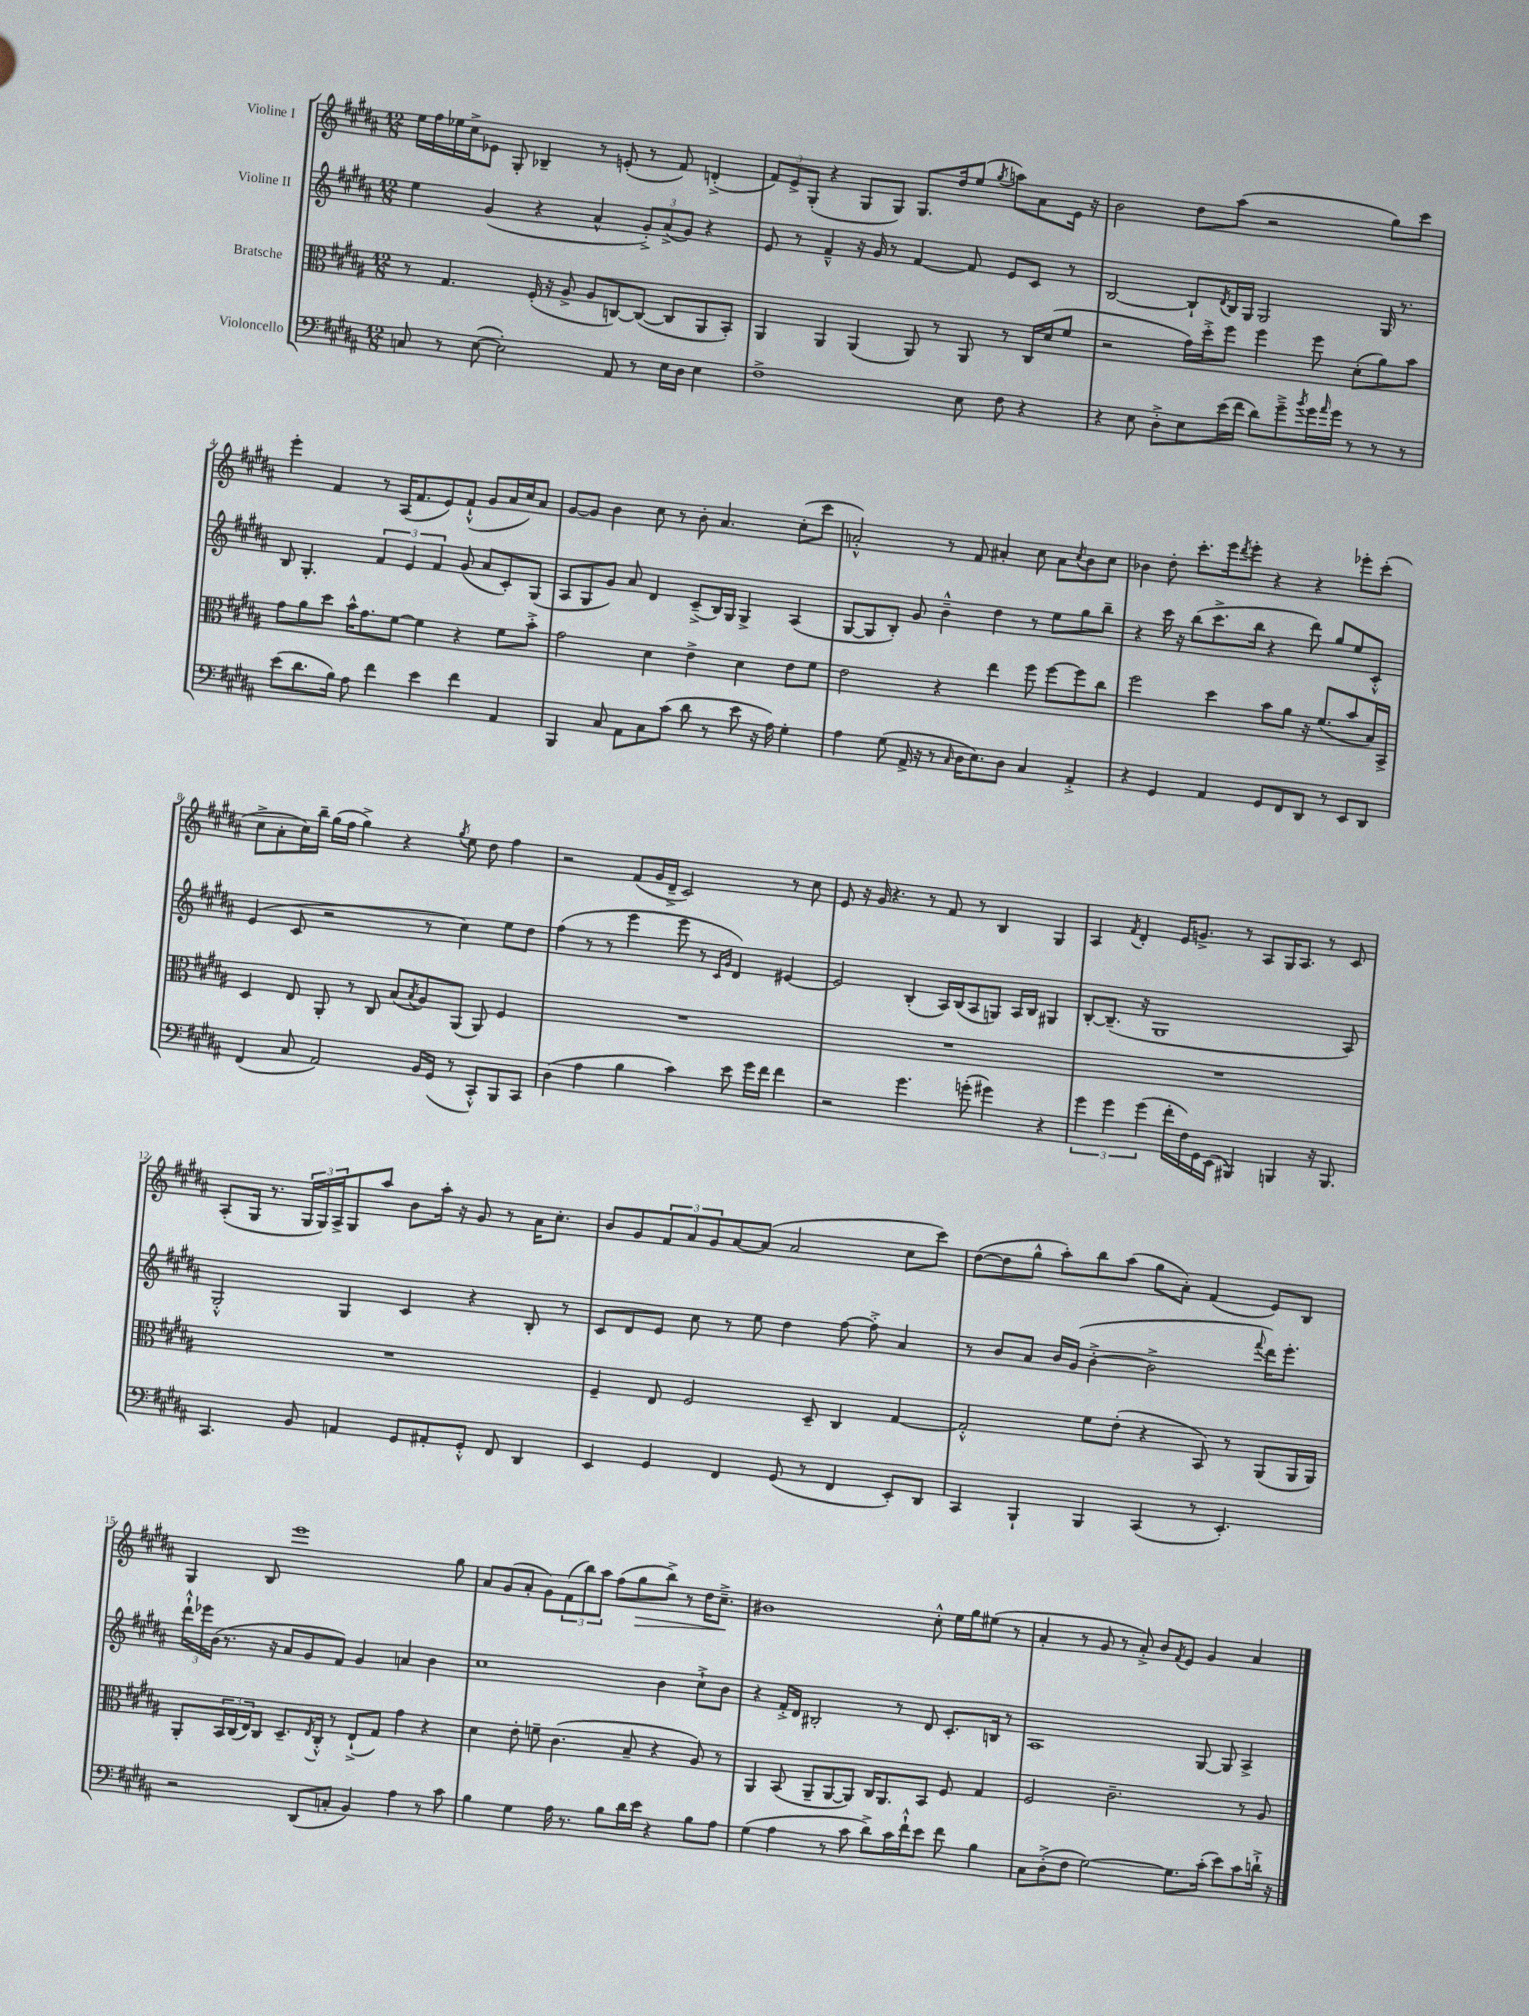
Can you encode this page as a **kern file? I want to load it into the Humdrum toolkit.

**kern	**kern	**kern	**kern	**dynam
*part4	*part3	*part2	*part1	*part1
*staff4	*staff3	*staff2	*staff1	*staff1
*I"Violoncello	*I"Bratsche	*I"Violine II	*I"Violine I	*
*clefF4	*clefC3	*clefG2	*clefG2	*
*k[f#c#g#d#a#]	*k[f#c#g#d#a#]	*k[f#c#g#d#a#]	*k[f#c#g#d#a#]	*
*M12/8	*M12/8	*M12/8	*M12/8	*
=1	=1	=1	=1	=1
8Cn/	8r	4ee\	16ee\LL	.
.	.	.	16ff#\	.
8r	4.G#/	.	16ee-X\	.
.	.	.	16cc#^\J	.
([8E\	.	(4g#/	8e-X\J	.
2E'\])	.	.	8G#'/	.
.	(16F#'/	4r	4B-X~/	.
.	16r	.	.	.
.	8A#^/	.	.	.
.	8A#/L	4a#^^/	8r	.
8AA#/	[8Cn/)	.	(8en'/	.
8r	(8C/J_	12g#'^/L)	8r	.
.	.	(12a#^/	.	.
16E\LL	8C/L]	.	8f#/)	.
.	.	12g#/J)	.	.
16D#\JJ	.	.	.	.
4E\	8AA#/	4r	(4dn'^/	.
.	8BB'/J)	.	.	.
=2	=2	=2	=2	=2
1F#^	4AA#/	8e/	12f#/L)	.
.	.	.	12e^/	.
.	.	8r	.	.
.	.	.	(12G#'/J	.
.	4AA#/	4f#~^^/	4r	.
.	(4AA#/	16r	8G#/L	.
.	.	16g#/	.	.
.	.	8r	8G#/J)	.
.	8AA#/)	[4f#/	8.G#/L	.
.	8r	.	.	.
.	.	.	16dd#/k	.
8E\	8AA#/	8f#/]	(8ee/J	.
.	.	.	8qgg#/	.
8F#\	8r	8e/L	8aan\L)	.
4r	16C#/LL	8c#/J	8a#\	.
.	(16d#/J	.	.	.
.	8f#/J	8r	16e\Jk	.
.	.	.	16r	.
=3	=3	=3	=3	=3
4r	2r	[2B/	2b\	.
8E\	.	.	.	.
8D#'^\L	.	.	.	.
8E\	16g#\LL)	8B`/L]	8dd#\L	.
.	16dd#'^\J	.	.	.
.	.	8qd#/	.	.
(16e\L	8ff#\J	16B/L	(8aa#\J	.
16f#\JJ	.	16G#/JJ	.	.
8d#\L)	4ff#\	2G#/	2r	.
8g#~^\	.	.	.	.
8qb/	.	.	.	.
16g#\L	8ff#\	.	.	.
16qqa#/	.	.	.	.
16g#\JJ	.	.	.	.
8r	(8d#'\L	.	.	.
8r	8a#\)	16G#/	8gg#\L)	.
.	.	8.r	.	.
8r	8b\J	.	8ccc#\J	.
!!LO:LB:g=z
=4	=4	=4	=4	=4
(8e\L	8g#\L	8B/	4eee'\	.
8.d#\	8a#\	4.G#'/	.	.
.	8dd#\J	.	4f#/	.
16B\Jk)	.	.	.	.
8A#\	16b^^\KL	.	.	.
.	8.g#\	.	.	.
4f#\	.	6f#/	8r	.
.	[8f#\J	.	(16A#/KL	.
.	.	6e/	.	.
.	.	.	8.f#/	.
4e\	4f#\]	.	.	.
.	.	6f#/	.	.
.	.	.	8e/)	.
4f#\	4r	(8g#/	(8f#`^^/J	.
.	.	8a#/L	8g#/L	.
4AA#/	8f#\L	8c#'/)	16a#/L	.
.	.	.	16cc#/J)	.
.	8b'^\J	(8G#/J	8a#/J	.
=5	=5	=5	=5	=5
4BBB/	2g#\	8A#/L	[8g#/L	.
.	.	8G#/	8g#/J]	.
8C#/	.	8g#/J)	4b\	.
8AA#\L	.	8a#/	.	.
8C#\	4d#\	4d#/	8cc#\	.
(8c#\J	.	.	8r	.
8d#\	4e^\	(8c#~^/L	8b'\	.
8r	.	16B/L)	4.a#/	.
.	.	16G#/JJ	.	.
8e\	4d#\	4G#^/	.	.
16r	.	.	.	.
16A#\)	.	.	.	.
4G#'\	8e\L	(4A#/	(8cc#'\L	.
.	8f#\J	.	8ccc#\J	.
=6	=6	=6	=6	=6
4A#\	2e\	[8G#/L	2an'^^/)	.
.	.	8G#/]	.	.
(8G#\	.	8B'/J)	.	.
16AA#^/	.	8g#/	.	.
16r	.	.	.	.
8r	4r	4b~^^\	8r	.
16qqC#/	.	.	.	.
16D#\KL	.	.	8f#/	.
8.E\)	.	.	.	.
.	4ee\	4dd#\	4a#X'/	.
8D#\J	.	.	.	.
4C#/	8ff#\	8r	8cc#\	.
.	[8ff#\L	8ee\L	8a#\L	.
.	.	.	8qcc#/	.
4AA#'^/	8ff#\]	8gg#\	8b\	.
.	8cc#\J	8bb~\J	8cc#\J	.
=7	=7	=7	=7	=7
4r	2ff#\	4r	4b-X\	.
4GG#/	.	16ccc#\	8dd#'\	.
.	.	16r	.	.
.	.	(8bb\L	8.ccc#'\L	.
4AA#/	4dd#\	8.ccc#^\	.	.
.	.	.	16eee\k	.
.	.	.	8qddd#/	.
.	.	.	8eee'\J	.
.	.	16bb\Jk	.	.
8GG#/L	8b\L	4r	4r	.
8FF#/	8a#\J	.	.	.
8DD#/J	16r	8ddd#\)	4r	.
.	(8.f#/L	.	.	.
8r	.	8gg#/L	.	.
8EE/L	8b/	8ee/	8eee-X'\L	.
8DD#/J	16B/L)	8c#'^^/J	(8ccc#'\J	.
.	16BB^/JJ	.	.	.
!!LO:LB:g=z
=8	=8	=8	=8	=8
(4FF#/	4D#/	(4e/	8cc#^\L	.
.	.	.	8a#'\	.
8C#/	8E/	8c#/	16cc#\L)	.
.	.	.	16bb~\JJ	.
2AA#/)	8AA#'/	2r	(16gg#\LL	.
.	.	.	16ff#\JJ	.
.	8r	.	4gg#^\)	.
.	8C#/	.	.	.
.	(8B/L	.	4r	.
.	8qB/	.	.	.
16BB/LL	8A#/)	8r	.	.
(16GG#/JJ	.	.	.	.
.	.	.	8qgg#/	.
8r	(8AA#/J	4cc#\)	8ee\	.
8CC#'^^/L)	8AA#/)	.	8dd#\	.
8BBB/	4F#/	8ee\L	4ff#\	.
8CC#/J	.	8dd#\J	.	.
=9	=9	=9	=9	=9
(4D#\	1.r	(4ff#\	2r	.
4A#\	.	8r	.	.
.	.	8r	.	.
4B\	.	4eee\	(8f#/L	.
.	.	.	16g#/L	.
.	.	.	16d#~^/JJ	.
4c#\)	.	8eee\	2c#/)	.
.	.	8r	.	.
.	.	16qqc#/LL	.	.
.	.	16qqg#/JJ	.	.
8e\	.	4d#/)	.	.
16g#\LL	.	.	.	.
16f#\JJ	.	.	.	.
4f#\	.	[4e#X/	8r	.
.	.	.	8cc#\	.
=10	=10	=10	=10	=10
2r	1.r	2e#/]	8e/	.
.	.	.	16r	.
.	.	.	16g#/	.
.	.	.	4.r	.
4.g#\	.	(4B'/	.	.
.	.	.	8r	.
.	.	16A#/LL)	8f#/	.
.	.	(16B/J	.	.
(8gn'\	.	8A#/	8r	.
4g#X\)	.	8Gn/J)	4B/	.
.	.	16A#/LL	.	.
.	.	16B/JJ	.	.
4r	.	4G#X/	4G#/	.
=11	=11	=11	=11	=11
6g#\	1.r	[8B'/L	4A#/	.
.	.	(8.B~/J]	.	.
6g#\	.	.	.	.
.	.	.	8qf#/	.
.	.	.	4d#'/	.
.	.	16r	.	.
(6g#\	.	.	.	.
.	.	1G#	.	.
16f#'\LL	.	.	16e/KL	.
16F#\)	.	.	8.gn^/J	.
16GG#\	.	.	.	.
(16EE\JJ	.	.	.	.
4BBB#X/)	.	.	8r	.
.	.	.	8A#/L	.
4BBBn/	.	.	16G#/K	.
.	.	.	8.A#/J	.
16r	.	.	8r	.
8.BBB/	.	.	.	.
.	.	8A#/)	8c#/	.
!!LO:LB:g=z
=12	=12	=12	=12	=12
4.CC#/	1.r	2G#'^^/	(8A#'/L	.
.	.	.	16G#/Jk	.
.	.	.	8.r	.
8BB/	.	.	24G#/LL	.
.	.	.	24G#/)	.
.	.	.	24A#^/J	.
4AAn/	.	4G#/	8G#/	.
.	.	.	8aa#/J	.
8GG#/L	.	4c#/	8b\L	.
8AA#X'/	.	.	16aa#'\Jk	.
.	.	.	16r	.
8GG#'^^/J	.	4r	8g#/	.
8FF#/	.	.	8r	.
4DD#/	.	8B'/	16a#\KL	.
.	.	.	8.cc#'\J	.
.	.	8r	.	.
=13	=13	=13	=13	=13
4EE/	4F#~/	8c#/L	8b/L	.
.	.	8d#/	8g#/	.
4GG#/	8E/	8e/J	12f#/	.
.	.	.	12a#/	.
.	2F#/	8cc#\	.	.
.	.	.	12g#/	.
4FF#/	.	8r	[8a#/	.
.	.	8ee\	(8a#/J]	.
(8GG#/	.	4dd#\	2a#/	.
8r	8D#~/	.	.	.
4FF#/	4C#/	[8ff#\	.	.
.	.	8ff#'^\]	.	.
8EE'/L)	[4G#/	4a#/	8cc#\L	.
8DD#/J	.	.	8ccc#\J)	.
=14	=14	=14	=14	=14
4CC#/	2G#'^^/]	8r	([8dd#\L	.
.	.	8b/L	8dd#\]	.
4BBB`/	.	8a#/J	8gg#^^\J	.
.	.	16b/LL	8aa#'\L)	.
.	.	(16g#/JJ	.	.
4BBB/	8f#\L	[4b'^\	8bb\	.
.	(8e'\J	.	(8aa#\J	.
(4CC#/	4r	2b^\]	8gg#\L	.
.	.	.	8a#'\J)	.
8r	8BB/)	.	(4f#/	.
4.EE'/)	8r	.	.	.
.	.	8qqfff#/	.	.
.	(8AA#/L	16ddd#\KL)	8e/L)	.
.	.	8.eee'\J	.	.
.	16AA#/L	.	8B/J	.
.	16AA#/JJ)	.	.	.
!!LO:LB:g=z
=15	=15	=15	=15	=15
2r	8AA#'/L	24ddd#`^^\LL	4G#/	.
.	.	24eee-X\	.	.
.	.	(24b\JJ	.	.
.	24BB/L	8.r	.	.
.	(24C#/	.	.	.
.	24E/J)	.	.	.
.	8C#/J	.	8B/	.
.	.	16r	.	.
.	8.D#~/L	8a#/L	1eee	.
(8DD#/L	.	8g#/	.	.
.	8qE/	.	.	.
.	16C#'^^/Jk	.	.	.
8Cn'/J	8r	8f#/J)	.	.
4BB/)	(8E`^/L	4g#/	.	.
.	8G#/J)	.	.	.
4A#\	4g#\	4an/	.	.
8r	4r	4b\	.	.
8c#\	.	.	8gg#\	.
=16	=16	=16	=16	=16
4B\	4d#\	1cc#	8a#/L	.
.	.	.	(8g#/	.
4G#\	8e'\	.	8a#'/J	.
.	8fn~\	.	8g#\L)	.
16A#\	(4.c#\	.	(12f#\	.
8.r	.	.	.	.
.	.	.	12bb\)	.
.	.	.	12aa#\J	.
8B\L	.	.	(8ff#\L	.
!	!	!	!	!LO:HP:b
16d#\L	8B~/	.	8gg#\	>
16e\JJ	.	.	.	.
4r	4r	4b\	8bb^\J)	.
.	.	.	8r	.
8B\L	8A#/)	8cc#`^\L	16dd#\KL	.
.	.	.	8.cc#~^\J	.
8A#\J	8r	8b\J	.	.
.	.	.	.	]
=17	=17	=17	=17	=17
(4G#\	4AA#/	4r	1b#X	.
4A#\	(8BB/	16f#'^/LL	.	.
.	.	16d#/JJ	.	.
.	8AA#~/L	2B#X'/	.	.
8r	[8AA#/	.	.	.
8c#\	8AA#/J])	.	.	.
8d#^\L)	16C#/KL	.	.	.
.	8.AA#/	.	.	.
16c#\L	.	8r	.	.
16f#`^^\J	.	.	.	.
8e\J	8BB/J	8d#/	8cc#'^^\	.
8f#\	8F#/	8.c#'/L	16ee\LL	.
.	.	.	16gg#\J	.
4B\	4G#/	.	(8ee#X\J	.
.	.	16Bn/Jk	.	.
.	.	8r	8r	.
=18	=18	=18	=18	=18
8C#\L	2F#/	1A#	4a#'/	.
(8D#'^\	.	.	.	.
8F#\J	.	.	8r	.
[2G#\)	.	.	8g#/	.
.	2.c#~\	.	8r	.
.	.	.	8a#'^/)	.
.	.	.	8b/L	.
.	.	.	8qf#/	.
8.G#\L]	.	.	8e/J	.
.	.	[8G#/	4g#/	.
(16c#'\Jk	.	.	.	.
8e\L)	.	8G#/]	.	.
8c#\	8r	4A#^/	4a#/	.
16dn`^\Jk	8A#/	.	.	.
16r	.	.	.	.
==	==	==	==	==
*-	*-	*-	*-	*-
